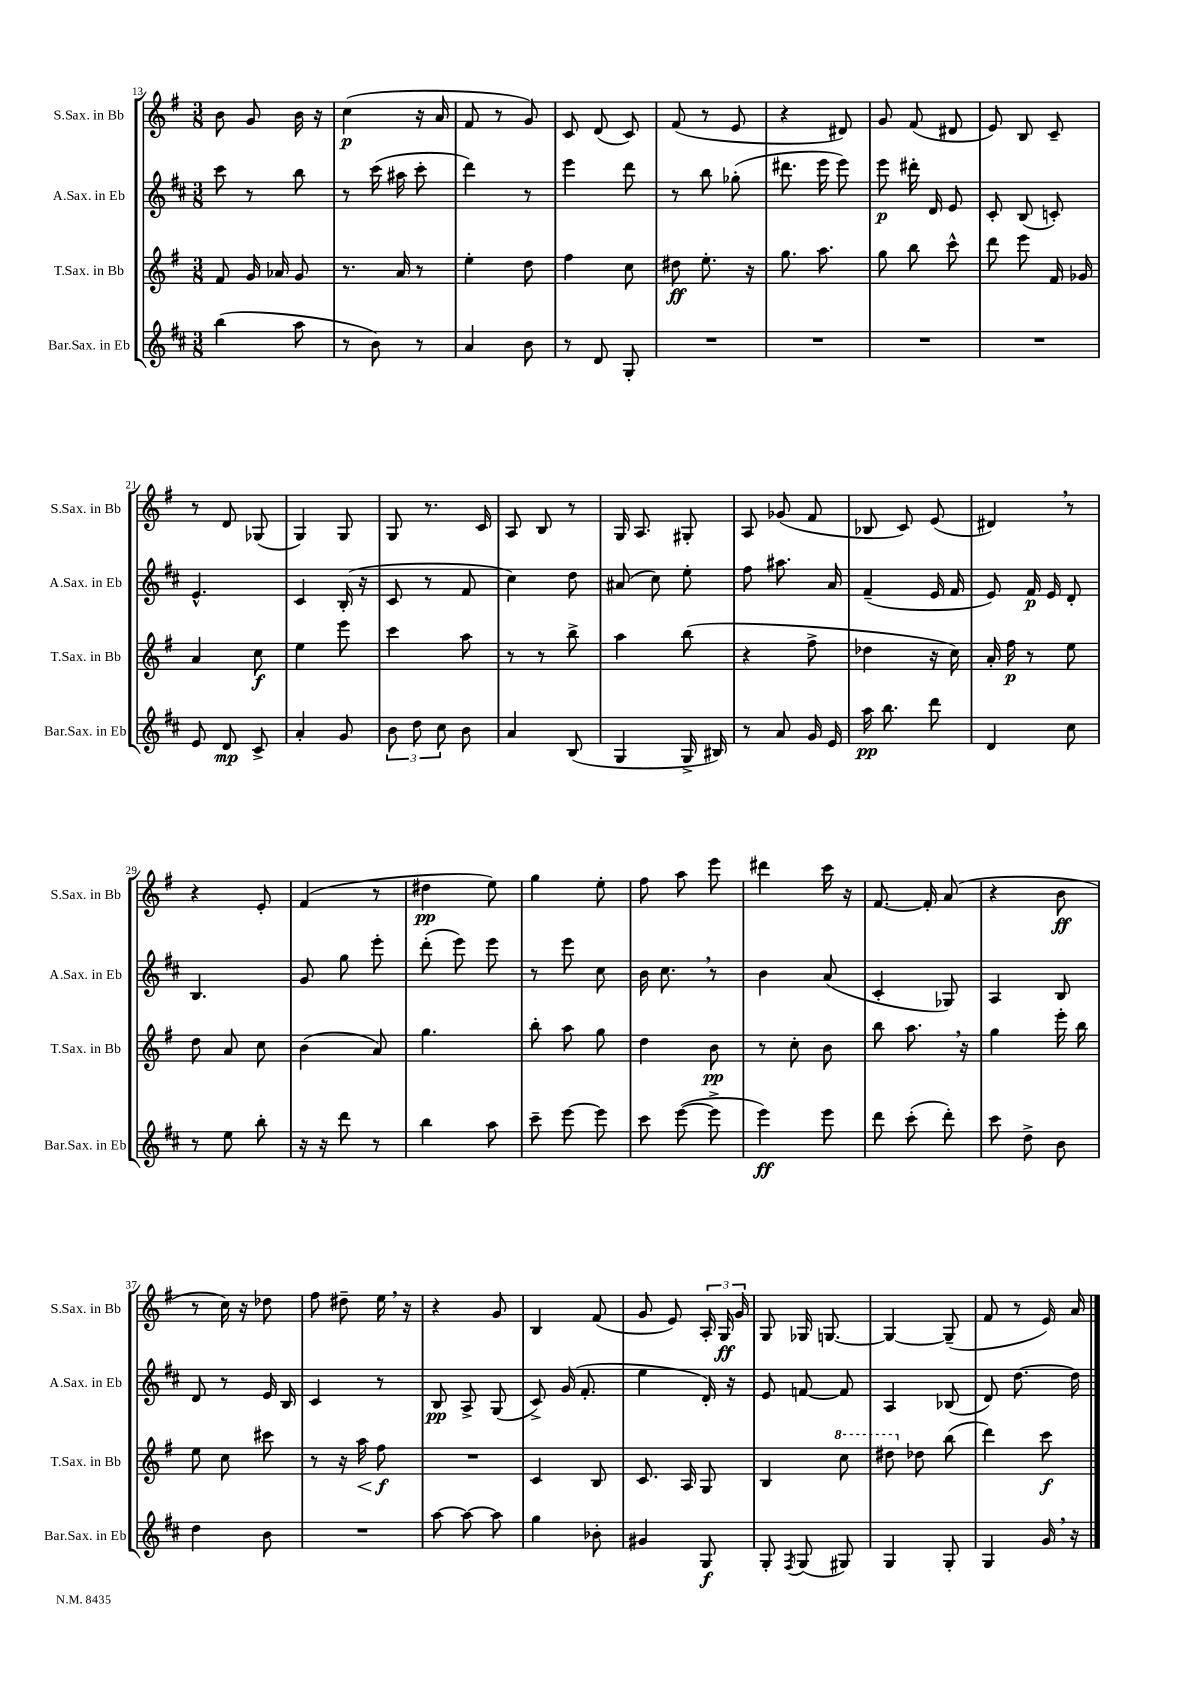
<<
\new StaffGroup <<
\new Staff = "s0" \with { instrumentName = "S.Sax. in Bb" shortInstrumentName = "S.Sax. in Bb" } {
    \clef treble \key g \major \numericTimeSignature \time 3/8
    \autoBeamOff b'8 g'8 b'16 r16 |
    c''4\p( r16 a'16 |
    fis'8 r8 g'8) |
    c'8 d'8( c'8) |
    fis'8( r8 e'8 |
    r4 dis'8) |
    g'8 fis'8( dis'8 |
    e'8) b8 c'8-- |
    r8 d'8 ges8( |
    g4) g8 |
    g8 r8. c'16 |
    a8 b8 r8 |
    g16 a8. gis8-. |
    a8 ges'8( fis'8 |
    bes8 c'8) e'8( |
    dis'4) \breathe r8 |
    r4 e'8-. |
    fis'4( r8 |
    dis''4\pp e''8) |
    g''4 e''8-. |
    fis''8 a''8 e'''8 |
    dis'''4 c'''16 r16 |
    fis'8.~ fis'16-. a'8( |
    r4 b'8\ff |
    r8 c''16) r16 des''8 |
    fis''8 dis''8-- e''16 \breathe r16 |
    r4 g'8 |
    b4 fis'8( |
    g'8 e'8) \tuplet 3/2 { a16-. g16\ff g'16 } |
    g8 ges16 g8.~ |
    g4~ g8--( |
    fis'8 r8 e'16) a'16 \bar "|." |
}
\new Staff = "s1" \with { instrumentName = "A.Sax. in Eb" shortInstrumentName = "A.Sax. in Eb" } {
    \clef treble \key d \major \numericTimeSignature \time 3/8
    \autoBeamOff cis'''8 r8 b''8 |
    r8 cis'''16( ais''16 cis'''8-. |
    d'''4) r8 |
    e'''4 d'''8 |
    r8 b''8 ges''8-.( |
    dis'''8. e'''16 e'''8) |
    e'''8\p dis'''16-. d'16 e'8 |
    cis'8-. b8( c'8-.) |
    e'4.-^ |
    cis'4 b16-.( r16 |
    cis'8 r8 fis'8 |
    cis''4) d''8 |
    ais'8( cis''8) e''8-. |
    fis''8 ais''8. a'16 |
    fis'4--( e'16 fis'16 |
    e'8) fis'16\p e'16 d'8-. |
    b4. |
    g'8 g''8 e'''8-. |
    d'''8-.( e'''8) e'''8 |
    r8 e'''8 cis''8 |
    b'16 cis''8. \breathe r8 |
    b'4 a'8( |
    cis'4-. ges8) |
    a4 b8 |
    d'8 r8 e'16 b16 |
    cis'4 r8 |
    b8\pp a8-> g8( |
    cis'8->) g'16( fis'8.-. |
    e''4 d'16-.) r16 |
    e'8 f'8~ f'8 |
    a4 bes8( |
    d'8) d''8.~ d''16 \bar "|." |
}
\new Staff = "s2" \with { instrumentName = "T.Sax. in Bb" shortInstrumentName = "T.Sax. in Bb" } {
    \clef treble \key g \major \numericTimeSignature \time 3/8
    \autoBeamOff fis'8 g'16 aes'16 g'8 |
    r8. a'16 r8 |
    e''4-. d''8 |
    fis''4 c''8 |
    dis''8\ff e''8.-. r16 |
    g''8. a''8. |
    g''8 b''8 c'''8-^ |
    d'''8 e'''8 fis'16 ges'16 |
    a'4 c''8\f |
    e''4 e'''8 |
    c'''4 a''8 |
    r8 r8 b''8-> |
    a''4 b''8( |
    r4 fis''8-> |
    des''4 r16 c''16) |
    a'16-. fis''16\p r8 e''8 |
    d''8 a'8 c''8 |
    b'4( a'8) |
    g''4. |
    b''8-. a''8 g''8 |
    d''4 b'8\pp |
    r8 c''8-. b'8 |
    b''8 a''8. \breathe r16 |
    g''4 e'''16-. b''16 |
    e''8 c''8 cis'''8 |
    r8 r16 a''16\< fis''8\f\! |
    R4. |
    c'4 b8 |
    c'8. a16 g8 |
    b4 \ottava #1 c'''8 |
    dis'''8 \ottava #0 des''8 b''8( |
    d'''4) c'''8\f \bar "|." |
}
\new Staff = "s3" \with { instrumentName = "Bar.Sax. in Eb" shortInstrumentName = "Bar.Sax. in Eb" } {
    \clef treble \key d \major \numericTimeSignature \time 3/8
    \autoBeamOff b''4( a''8 |
    r8 b'8) r8 |
    a'4 b'8 |
    r8 d'8 g8-. |
    R4. |
    R4. |
    R4. |
    R4. |
    e'8 d'8\mp cis'8-> |
    a'4-. g'8 |
    \tuplet 3/2 { b'8 d''8 cis''8 } b'8 |
    a'4 b8( |
    g4 g16-> bis16) |
    r8 a'8 g'16 e'16 |
    a''16\pp b''8. d'''8 |
    d'4 cis''8 |
    r8 e''8 b''8-. |
    r16 r16 d'''8 r8 |
    b''4 a''8 |
    cis'''8-- e'''8~ e'''8 |
    cis'''8 e'''8~( e'''8-> |
    e'''4\ff) e'''8 |
    d'''8 cis'''8-.( d'''8-.) |
    cis'''8 d''8-> b'8 |
    d''4 b'8 |
    R4. |
    a''8~ a''8~ a''8 |
    g''4 bes'8-. |
    gis'4 g8\f |
    g8-. \acciaccatura { fis8 } g8( gis8) |
    g4 g8-. |
    g4 g'16 \breathe r16 \bar "|." |
}
>>
>>
\layout { \context { \Score currentBarNumber = #13 } }
